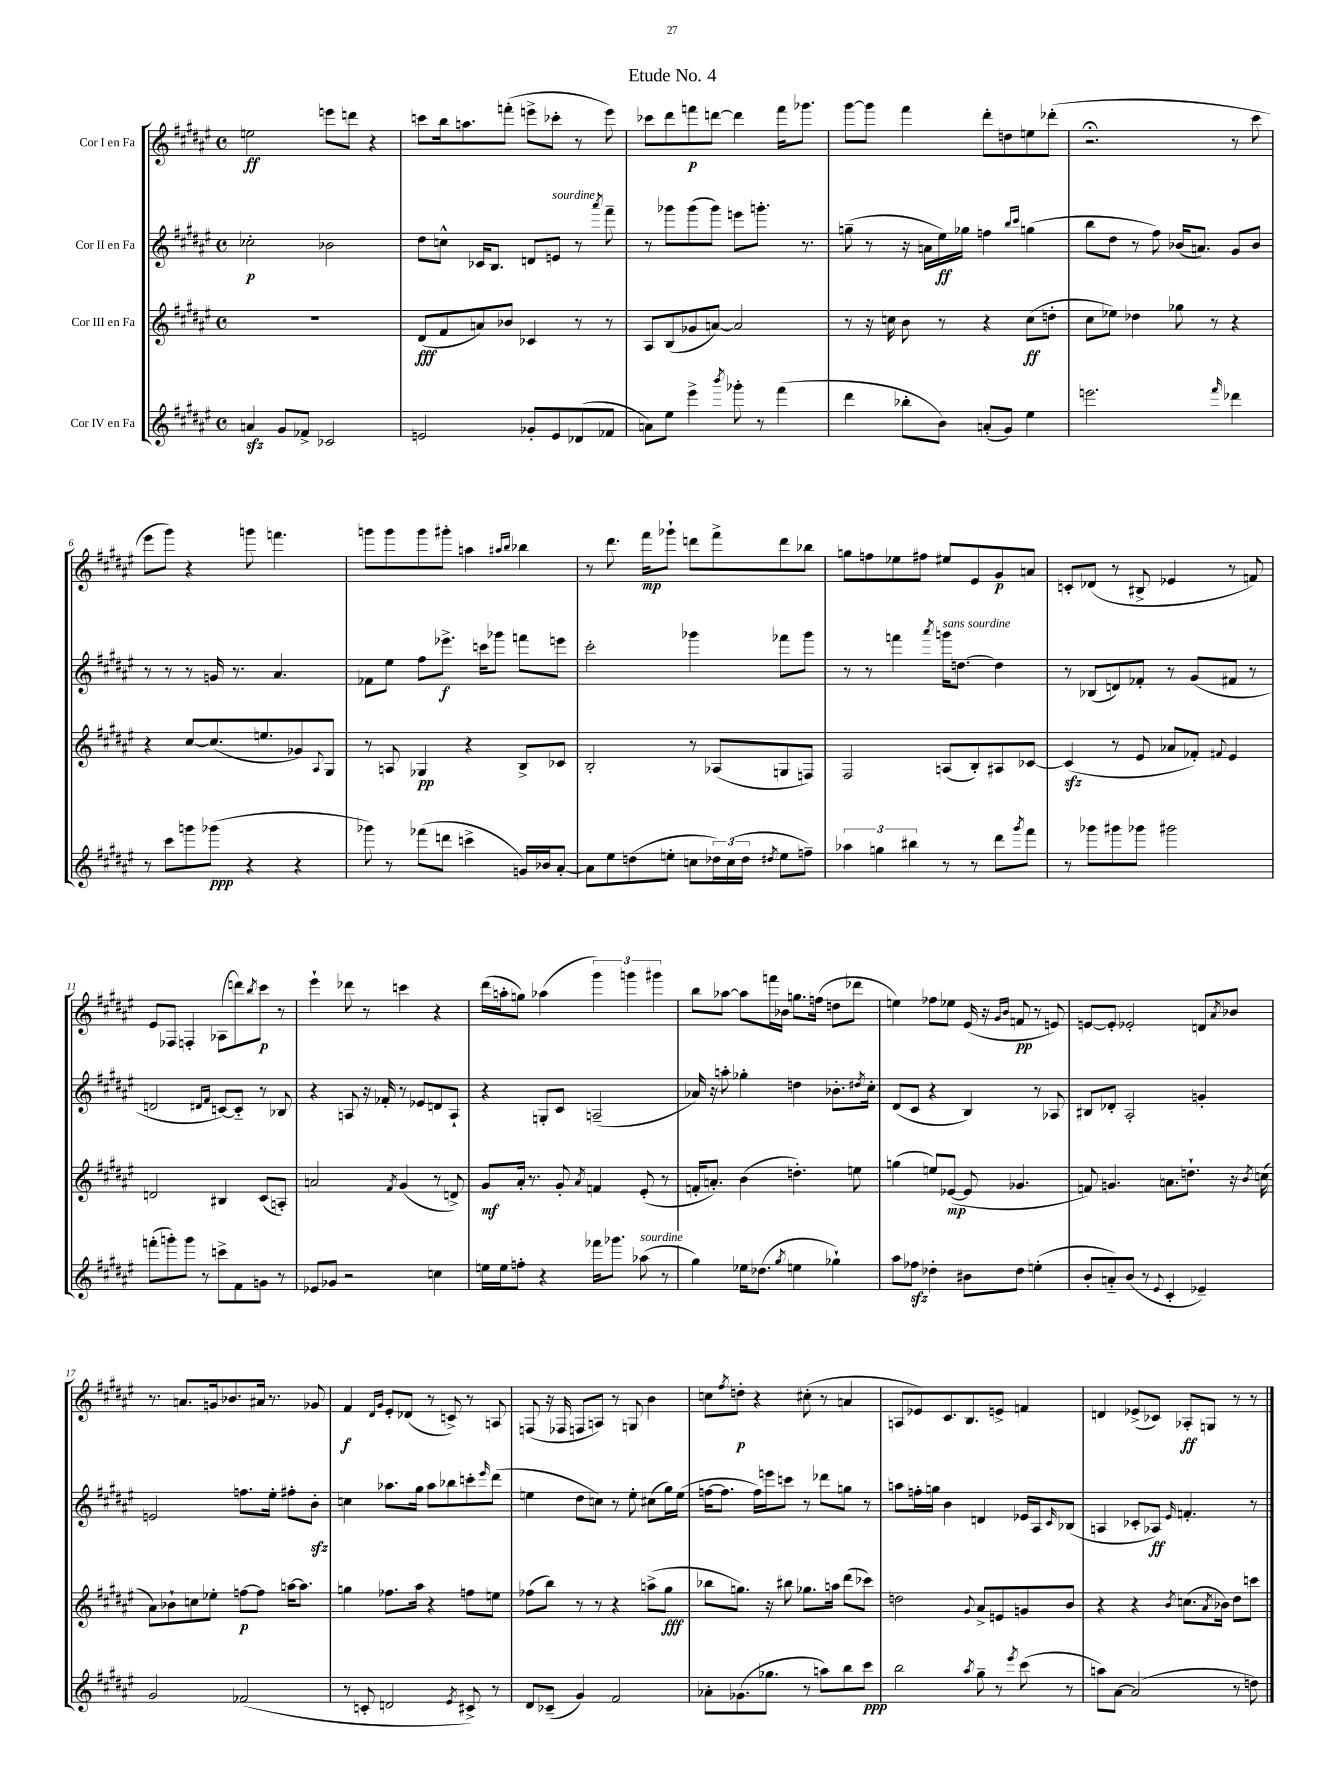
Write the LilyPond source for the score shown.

\header { title = "Etude No. 4" }
<<
\new StaffGroup <<
\new Staff = "s0" \with { instrumentName = "Cor I en Fa" } {
    \clef treble \key fis \major \defaultTimeSignature \time 4/4
    e''2\ff e'''8 d'''8 r4 |
    c'''8 b''16 a''8. f'''8-.( e'''8-> ces'''8-. r8 e'''8) |
    ces'''8 dis'''8 f'''8\p d'''8~ d'''4 f'''16 ges'''8. |
    gis'''8~ gis'''8 fis'''4 dis'''8-. d''8 e''8 des'''8-.( |
    r2.\fermata r8 cis'''8 |
    eis'''8 gis'''8) r4 g'''8 f'''4. |
    g'''8 g'''8 g'''8 gis'''8-. a''4 \grace { ais''16 b''16 } bes''4 |
    r8 dis'''8. fis'''16\mp ges'''8-! d'''8 fis'''8-> d'''8 bes''8 |
    g''8 f''8 ees''8 fis''8 eis''8 eis'8 gis'8\p a'8 |
    c'8-. des'8( r8 bis8-> ees'4 r8 f'8) |
    eis'8 fes8 f4-. aes8( d'''8) \acciaccatura { b''8 } cis'''8\p r8 |
    eis'''4-! des'''8 r8 c'''4 r4 |
    dis'''16( a''16-. g''8) aes''4( \tuplet 3/2 { gis'''4) g'''4 gis'''4 } |
    b''8 aes''8~ aes''8 f'''16 bes'16 g''8. f''16( d''8 des'''8 |
    e''4) fes''8 ees''8 eis'16( r16 \grace { gis'16 b'16 } f'8\pp r8 e'8) |
    e'8~ e'8-. ees'2-. d'8 \acciaccatura { ais'8 } bes'8 |
    r8. a'8. g'16 bes'8. ais'16 r8. ges'8 |
    fis'4\f \grace { dis'16 gis'16 } eis'8-. des'8( r8 c'8->) r8 a8 |
    f8( r16 fes16 f8 a8) r8 g8 b'4 |
    c''8 \acciaccatura { fis''8 } d''8-.\p r4 cis''8-.( r8 a'4 |
    a8 ees'8) cis'8. b8. e'8-> f'4 |
    d'4 ees'8->( ces'8) aes8-.\ff g8 r8 r8 \bar "|." |
}
\new Staff = "s1" \with { instrumentName = "Cor II en Fa" } {
    \clef treble \key fis \major \defaultTimeSignature \time 4/4
    ces''2-.\p bes'2 |
    dis''8 c''8-^ ces'16 b8. d'8 e'8^\markup { \italic "sourdine" } r8 \acciaccatura { ais'''8 } fis'''8-- |
    r8 ges'''8 ges'''8( ges'''8) e'''8 g'''8.-. r8. |
    g''8--( r8 r16 a'16 eis''16\ff) ges''16 f''4 \grace { b''16 cis'''16 } g''4( |
    b''8 dis''8 r8 fis''8) bes'16( a'8.) gis'8 bes'8 |
    r8 r8 r8 g'16 r8. ais'4. |
    fes'8 eis''8 fis''8 ees'''8.->\f c'''16 ges'''8 f'''8 e'''8 |
    cis'''2-. ges'''4 fes'''8 ges'''8 |
    r8 r8 f'''4 \acciaccatura { ais'''8 } g'''16^\markup { \italic "sans sourdine" } d''8.~ d''4 |
    r8 bes8( d'8) fes'8-. r8 gis'8( fis'8 r8 |
    d'2 \grace { dis'16 fis'16 } c'8~) c'8-_ r8 bes8 |
    r4 a8 r16 fes'16-. r8 ees'8 d'8 a8-! |
    r4 g8-. cis'8 a2--( |
    aes'16) r16 a''8-. ges''4-. d''4 bes'8.-. \acciaccatura { dis''8 } cis''16-. |
    dis'8( cis'8 r4 b4) r8 aes8 |
    bis8 des'8-. ais2-. g'4-. |
    e'2 f''8. eis''16-. fis''8-. b'8-.\sfz |
    c''4 aes''8. gis''16 aes''8 bes''8 c'''8-. \grace { eis'''16 } dis'''8( |
    e''4 dis''8 c''8) r8 e''8-. cis''8( gis''16) e''16( |
    f''16~ f''8. f''16) e'''16 c'''8 r8 des'''8 g''8 r8 |
    a''8 f''16-. g''16 b'4 d'4 ees'16 ais16 \grace { cis'16 } bes8( |
    a4 ces'8-. aes8\ff) \grace { eis'16 } f'4.-. r8 \bar "|." |
}
\new Staff = "s2" \with { instrumentName = "Cor III en Fa" } {
    \clef treble \key fis \major \defaultTimeSignature \time 4/4
    R1 |
    dis'8\fff( fis'8 a'8) bes'8 ces'4 r8 r8 |
    ais8 b8( ges'8 a'8~) a'2 |
    r8 r16 c''16 b'8 r8 r4 c''8\ff( d''8-. |
    cis''8 ees''8) des''4 ges''8 r8 r4 |
    r4 cis''8~ cis''8.( e''8. ges'8) \appoggiatura { ais8 } gis8 |
    r8 a8 ges4\pp r4 b8-> ces'8 |
    b2-. r8 aes8( g8 f8) |
    fis2 a8( b8-.) ais8 ces'8~ |
    ces'4\sfz( r8 eis'8 aes'8 fes'8-.) \appoggiatura { fis'8 } eis'4 |
    d'2 bis4 cis'8( a8-.) |
    a'2 \acciaccatura { fis'8 } gis'4( r8 d'8->) |
    gis'8\mf ais'16-. r8. gis'8-. \acciaccatura { ais'8 } f'4 eis'8-.( r8 |
    f'16-. a'8.-.) b'4( d''4.-.) e''8 |
    g''4( e''8) ees'8~\mp( ees'8 ges'4. |
    f'8) g'4. a'8. d''8.-! r16 \acciaccatura { b'8 } c''16( |
    ais'8) bes'8-! c''8 ees''8-. f''8~\p f''8 a''16~ a''8. |
    g''4 fes''8. ais''16 r4 f''8 e''8 |
    fes''8( b''8) r8 r8 r4 a''8->( gis''8\fff |
    bes''8 g''8.) r16 bis''8 ges''8. a''16 dis'''8( ces'''8) |
    d''2 \appoggiatura { gis'8 } ais'8-> e'8 g'8 b'8 |
    r4 r4 \acciaccatura { b'8 } c''8.( \acciaccatura { ais'8 } bes'16) dis''8 c'''8 \bar "|." |
}
\new Staff = "s3" \with { instrumentName = "Cor IV en Fa" } {
    \clef treble \key fis \major \defaultTimeSignature \time 4/4
    a'4\sfz gis'8 fes'8-> ces'2 |
    e'2 ges'8-. e'8 des'8( fes'8 |
    a'8) eis''8 eis'''4-> \acciaccatura { b'''8 } ges'''8-. r8 fis'''4( |
    dis'''4 bes''8-. b'8) a'8-.( gis'8) eis''4 |
    e'''2. \grace { fis'''16 } des'''4 |
    r8 cis'''8 g'''8 ges'''8\ppp( r4 r4 |
    ges'''8) r8 fes'''8( d'''8 c'''4-> g'16) bes'16 ais'8~-. |
    ais'8 eis''8 d''8( e''8-. c''8 \tuplet 3/2 { des''16) c''16( des''16 } \acciaccatura { dis''8 } e''8 f''8--) |
    \tuplet 3/2 { aes''4 g''4 bis''4 } r8 r8 dis'''8 \acciaccatura { gis'''8 } fis'''8 |
    r8 ges'''8 gis'''8 ges'''8 gis'''2 |
    f'''8-.( g'''8-.) g'''8 r8 c'''8-> fis'8 g'8 r8 |
    ees'8 ges'8 r2 c''4 |
    e''16 e''16 f''8-. r4 fes'''16 ges'''8. aes''8^\markup { \italic "sourdine" }( r8 |
    gis''4) ees''16 des''8.( \acciaccatura { gis''8 } e''4 ges''4-!) |
    ais''8 fes''8\sfz des''4-. bis'8 des''8 e''4-.( |
    b'8-. a'8-_) b'8( r8 \appoggiatura { eis'8 } cis'4-. ees'4--) |
    gis'2 fes'2( |
    r8 c'8-. d'2 \acciaccatura { eis'8 } cis'8->) r8 |
    dis'8 ces'8--( gis'4) fis'2 |
    aes'8-. ges'8.( ges''8. r8 a''8) b''8 cis'''8\ppp |
    b''2 \acciaccatura { ais''8 } gis''8-- r8 \acciaccatura { eis'''8 } cis'''8( r8 |
    a''8) ais'8~ ais'2( r8 d''8) \bar "|." |
}
>>
>>
